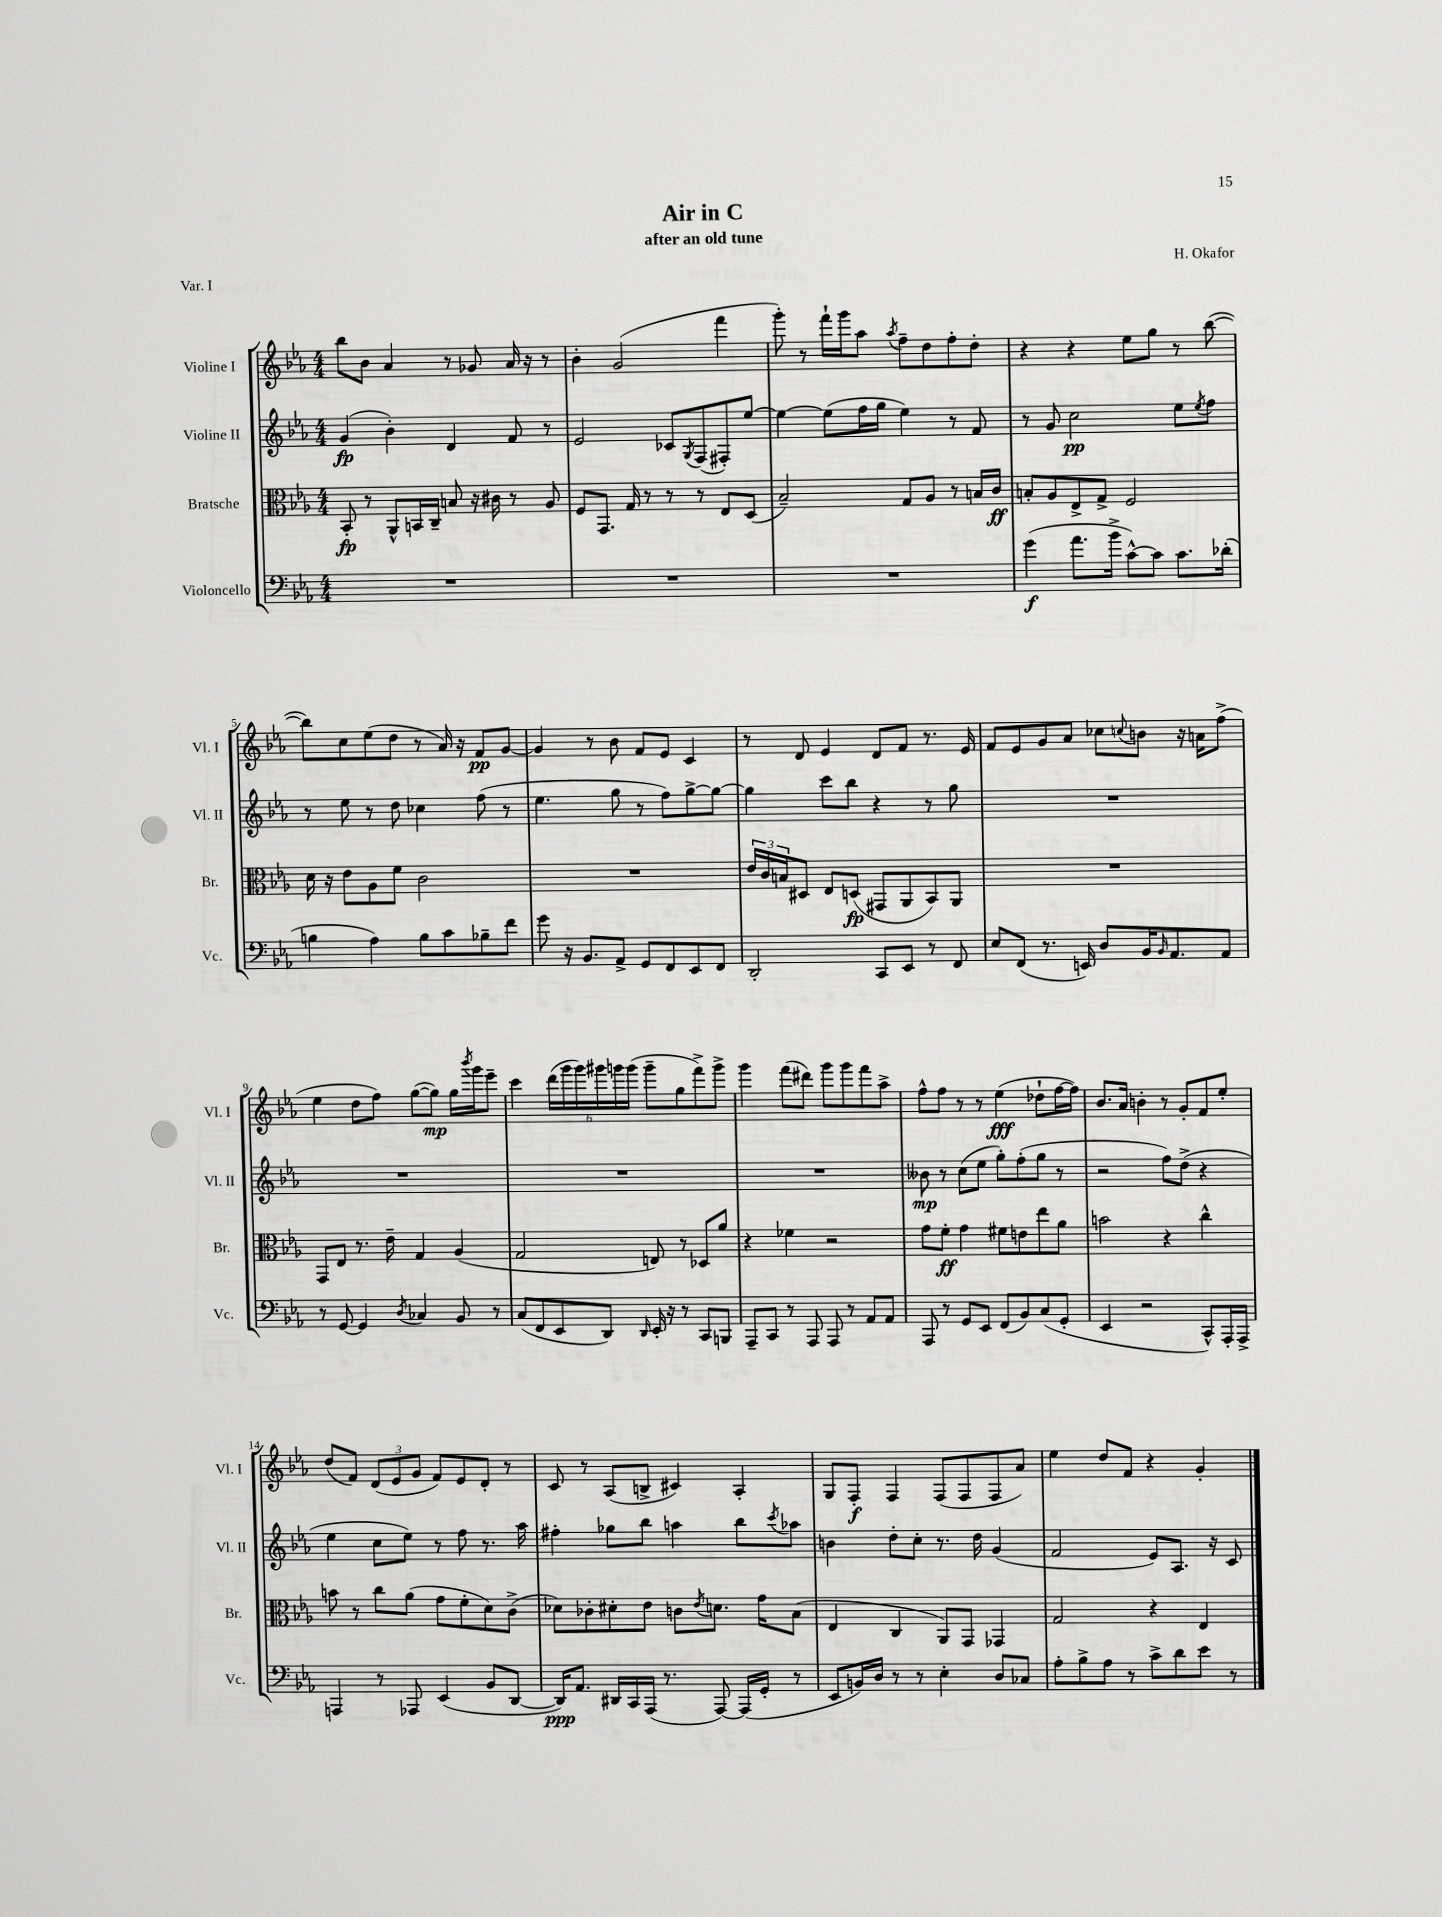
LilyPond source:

\header { title = "Air in C" composer = "H. Okafor" subtitle = "after an old tune" piece = "Var. I" }
<<
\new StaffGroup <<
\new Staff = "s0" \with { instrumentName = "Violine I" shortInstrumentName = "Vl. I" } {
    \clef treble \key ees \major \numericTimeSignature \time 4/4
    bes''8 bes'8 aes'4 r8 ges'8 aes'16 r16 r8 |
    bes'4-. g'2( f'''4 |
    g'''8-.) r8 f'''16-! g'''16 aes''8 \acciaccatura { aes''8 } f''8-- d''8 f''8-. d''8-. |
    r4 r4 ees''8 g''8 r8 bes''8~( |
    bes''8) c''8 ees''8( d''8 r8 aes'16) r16 f'8\pp g'8~ |
    g'4 r8 bes'8 f'8 ees'8 c'4 |
    r8 d'8 ees'4 d'8 f'8 r8. ees'16 |
    f'8 ees'8 g'8 aes'8 ces''8 \appoggiatura { c''8 } b'8 r16 a'16 f''8->( |
    ees''4 d''8 f''8) g''8~( g''8\mp) g''16 \acciaccatura { bes'''8 } g'''16 ees'''8-- |
    c'''4 \tuplet 6/4 { d'''16( g'''16 g'''16) gis'''16 g'''16 g'''16( } g'''8-- g''8 f'''8->) g'''8-> |
    g'''4 f'''8( dis'''8) g'''8 g'''8 f'''8 aes''8-> |
    f''8-^ f''8 r8 r8 ees''4\fff( des''8-! f''16~ f''16) |
    bes'8. aes'16 b'4-. r8 g'8-. f'8 ees''8-. |
    d''8( f'8) \tuplet 3/2 { d'8( ees'8 g'8 } f'8) ees'8 d'8-. r8 |
    c'8 r8 aes8( b8-> cis'4) aes4-. |
    g8 f8-.\f f4 f8( f8 f8 aes'8) |
    ees''4 d''8 f'8 r4 g'4-. \bar "|." |
}
\new Staff = "s1" \with { instrumentName = "Violine II" shortInstrumentName = "Vl. II" } {
    \clef treble \key ees \major \numericTimeSignature \time 4/4
    g'4\fp( bes'4-.) d'4 f'8 r8 |
    ees'2 ces'8 \acciaccatura { g8 } f8( fis8-.) ees''8~ |
    ees''4~ ees''8( f''16 g''16 ees''4) r8 f'8 |
    r8 g'8 c''2\pp ees''8 \acciaccatura { ees''8 } f''8 |
    r8 ees''8 r8 d''8 ces''4 f''8( r8 |
    ees''4. g''8 r8 f''8) g''8~-> g''8~ |
    g''4 c'''8 bes''8 r4 r8 g''8 |
    R1 |
    R1 |
    R1 |
    R1 |
    beses'8\mp r8 c''8( ees''8 g''8-.) f''8-.( g''8 r8 |
    r2 f''8) d''8->( r4 |
    ees''4 c''8 ees''8) r8 f''8 r8. aes''16 |
    fis''4-. ges''8 bes''8 a''4 bes''8 \acciaccatura { c'''8 } aes''8 |
    b'4 d''8-. c''8-. r8. d''16 g'4( |
    f'2 ees'8) aes8. r16 c'8 \bar "|." |
}
\new Staff = "s2" \with { instrumentName = "Bratsche" shortInstrumentName = "Br." } {
    \clef alto \key ees \major \numericTimeSignature \time 4/4
    bes,8-.\fp r8 aes,8-^ b,16 c16-- b8 r16 cis'16 r8 aes8 |
    f8 g,8. g16 r8 r8 r8 ees8 d8( |
    bes2--) g8 aes8 r8 b16 c'16\ff |
    b8-. aes8 ees8-> g8-> f2 |
    d'16 r16 ees'8 aes8 f'8 c'2 |
    R1 |
    \tuplet 3/2 { ees'16 c'16 b16 } dis8 ees8 d8\fp( gis,8 aes,8 bes,8) aes,8 |
    R1 |
    g,8 ees8 r8. ees'16-- g4 aes4( |
    g2 e8) r8 des8 aes'8 |
    r4 fes'4 r2 |
    g'8 f'8-.\ff g'4 fis'8 e'8 ees''8 aes'8 |
    b'2 r4 c''4-^ |
    b'8 r8 c''8 aes'8( g'8 f'8-. d'8) c'8->( |
    des'8) ces'8-. dis'8-. ees'8 c'8 \acciaccatura { ees'8 } d'8. g'16 bes8( |
    ees4 c4 aes,8) g,8 ges,4 |
    g2 r4 ees4 \bar "|." |
}
\new Staff = "s3" \with { instrumentName = "Violoncello" shortInstrumentName = "Vc." } {
    \clef bass \key ees \major \numericTimeSignature \time 4/4
    R1 |
    R1 |
    R1 |
    g'4\f( aes'8. bes'16-> c'8~-^) c'8 c'8. des'16-.( |
    b4 aes4) b8 c'8 bes8-- f'8 |
    g'8 r16 bes,8. aes,8-> g,8 f,8 ees,8 f,8 |
    d,2-. c,8 ees,8 r8 f,8 |
    ees8 f,8( r8. e,16) d8 bes,16 \grace { bes,16 } aes,8. aes,8 |
    r8 g,8~ g,4 \acciaccatura { d8 } ces4 bes,8 r8 |
    c8( f,8 ees,8 d,8) \grace { d,16 } ees,16-. r16 r8 c,8 b,,8 |
    aes,,8-- c,8 r8 aes,,8 aes,,8 r8 aes,8 aes,8 |
    aes,,8 r8 g,8 ees,8 f,8( bes,8) c8( g,8-. |
    ees,4 r2 c,8-^) aes,,16-. aes,,16-> |
    a,,4 r8 aes,,8 ees,4( bes,8 d,8~ |
    d,16\ppp) aes,8. dis,16 c,16 aes,,16( r8. aes,,8~) aes,,16( g,16-. r8 |
    ees,8 b,16) d16 r8 r8 ees4-. d8 ces8 |
    aes8-. bes8-> aes8 r8 c'8-> d'8 ees'8 r8 \bar "|." |
}
>>
>>
